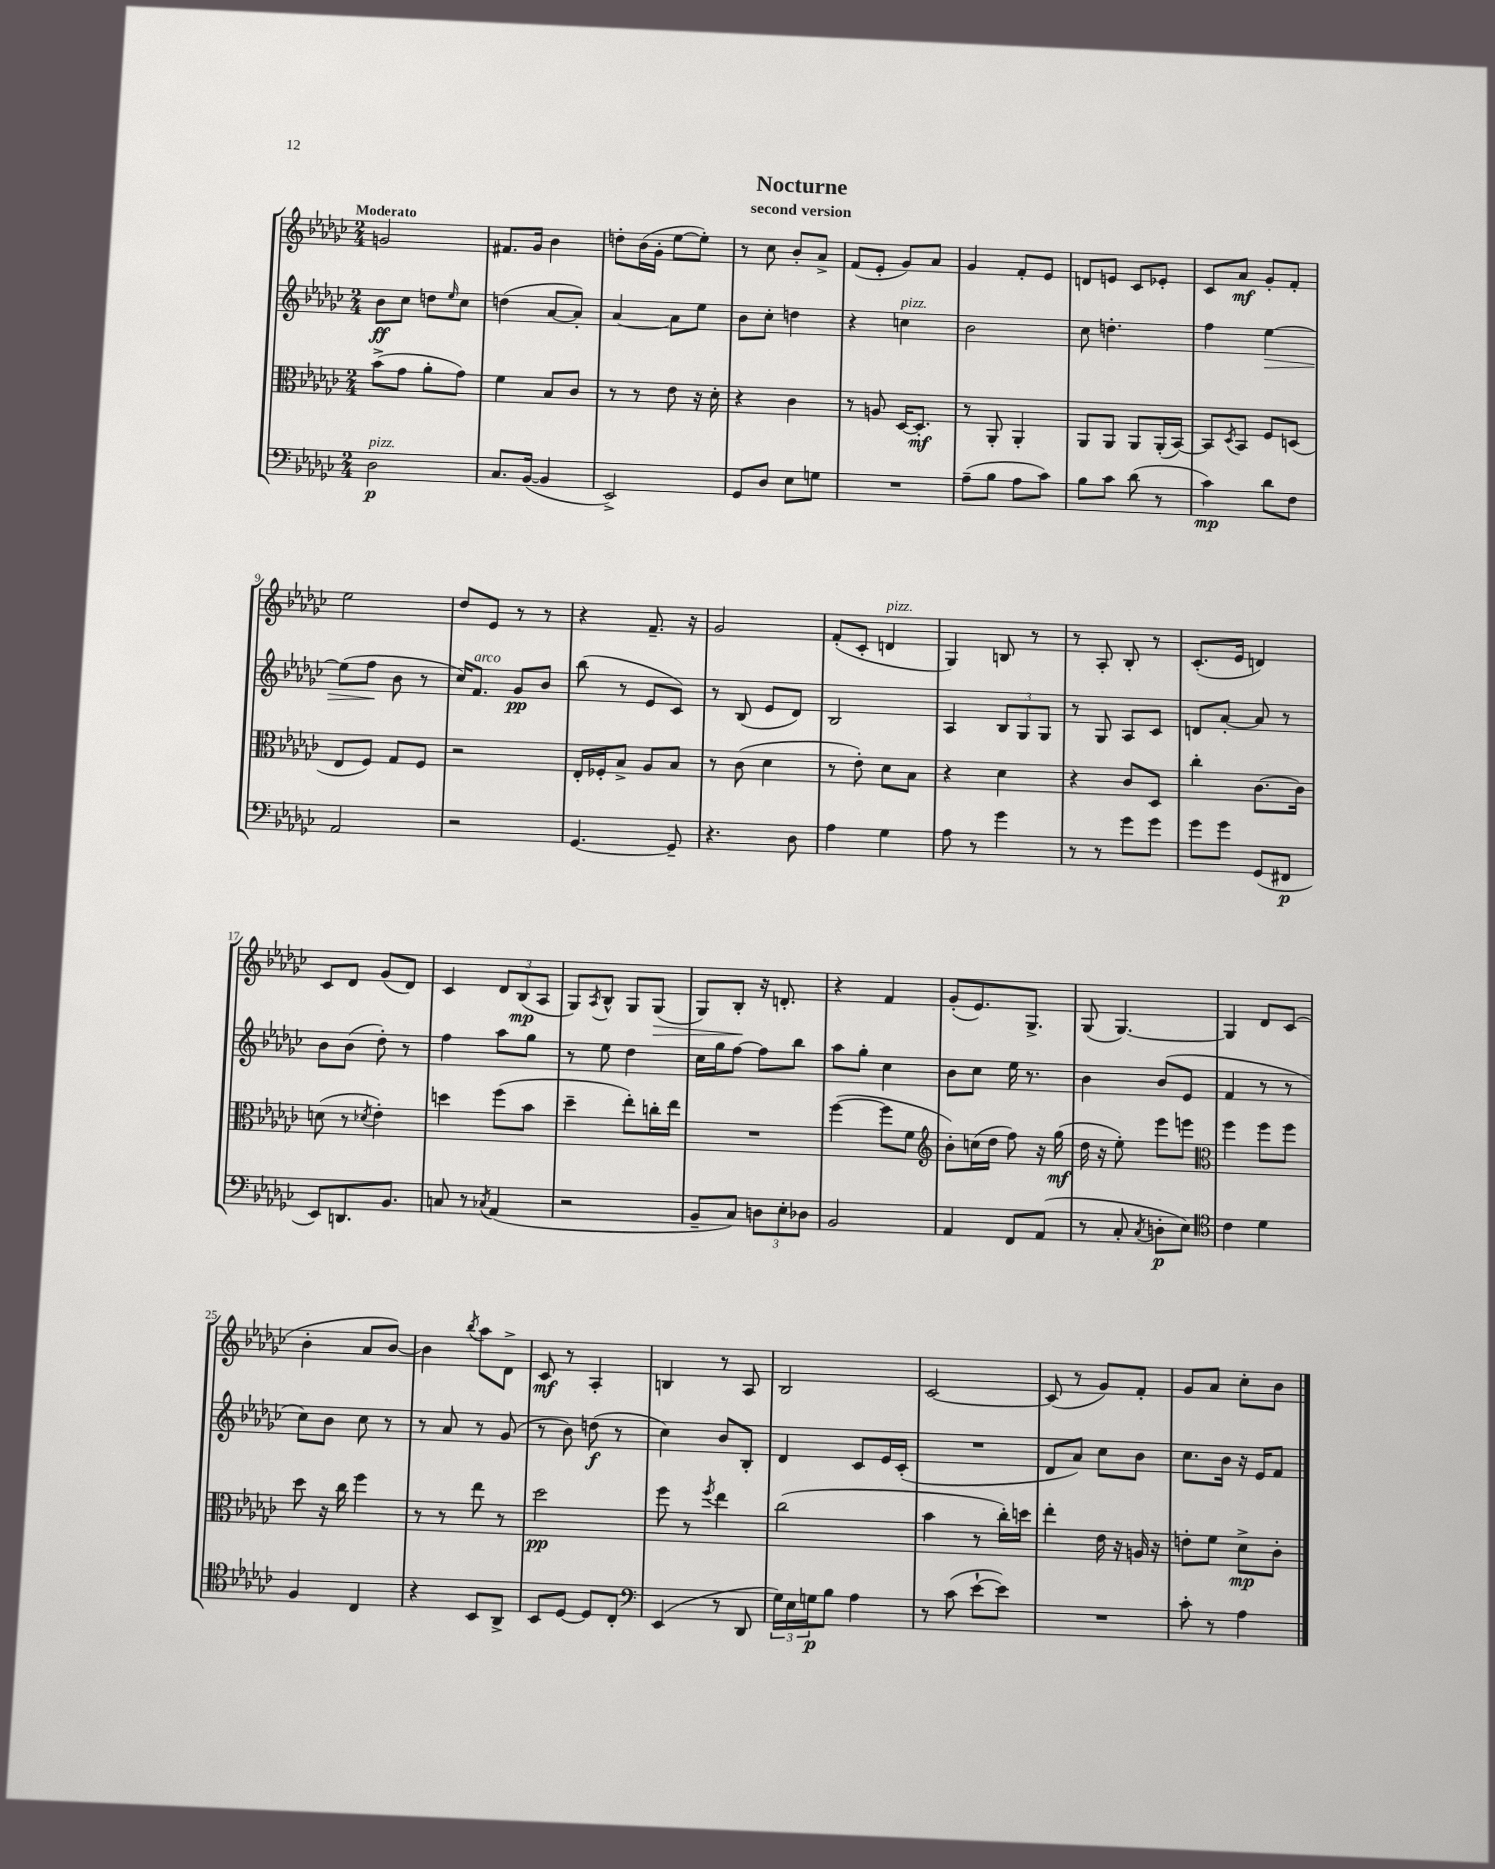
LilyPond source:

\header { title = "Nocturne" subtitle = "second version" }
<<
\new StaffGroup <<
\new Staff = "s0" {
    \clef treble \key ges \major \numericTimeSignature \time 2/4 \tempo "Moderato"
    g'2 |
    fis'8. ges'16 bes'4 |
    d''8-. bes'16( ges'16-. ees''8~ ees''8-.) |
    r8 ces''8 bes'8-. aes'8-> |
    f'8( ees'8-. ges'8) aes'8 |
    ges'4 f'8-. ees'8 |
    d'8 e'8 ces'8 ees'8-. |
    ces'8 aes'8\mf ges'8-. f'8-. |
    ees''2 |
    des''8 ees'8 r8 r8 |
    r4 f'8.-- r16 |
    ges'2 |
    f'8-.( ces'8-. d'4^\markup { \italic "pizz." } |
    ges4) b8 r8 |
    r8 aes8-. bes8-. r8 |
    ces'8.-.( ees'16 d'4) |
    ces'8 des'8 ges'8( des'8) |
    ces'4 \tuplet 3/2 { des'8 bes8\mp( aes8 } |
    ges8) \acciaccatura { aes8 } bes8-^ ges8 ges8\>( |
    ges8) bes8-.\! r16 d'8.-. |
    r4 f'4 |
    ges'8-.( ees'8.) ges8.-> |
    ges8( ges4.~) |
    ges4 des'8 ces'8( |
    bes'4-. aes'8 bes'8~) |
    bes'4 \acciaccatura { bes''8 } aes''8 des'8-> |
    ces'8\mf r8 aes4-. |
    b4 r8 aes8 |
    bes2 |
    ces'2~ |
    ces'8( r8 ges'8) f'8-. |
    ges'8 aes'8 ces''8-. bes'8 \bar "|." |
}
\new Staff = "s1" {
    \clef treble \key ges \major \numericTimeSignature \time 2/4
    bes'8\ff ces''8 d''8 \grace { ees''16 } ces''8 |
    d''4( aes'8~ aes'8-.) |
    aes'4~ aes'8 ees''8 |
    bes'8 ces''8-. d''4 |
    r4 c''4^\markup { \italic "pizz." } |
    bes'2 |
    ces''8 d''4.-. |
    f''4 ees''4~\> |
    ees''8( f''8\! bes'8 r8 |
    ces''16) f'8.^\markup { \italic "arco" } ges'8\pp bes'8 |
    bes''8( r8 ees'8 ces'8) |
    r8 bes8( ees'8 des'8) |
    bes2 |
    aes4 \tuplet 3/2 { bes8 ges8 ges8 } |
    r8 ges8 aes8 ces'8 |
    d'8 aes'8~-. aes'8 r8 |
    bes'8 bes'8( des''8-.) r8 |
    f''4 aes''8 ges''8 |
    r8 ees''8 des''4 |
    ces''16 ges''16 f''8~ f''8 bes''8 |
    aes''8 ges''8-. ces''4 |
    bes'8 ces''8 ees''16 r8. |
    bes'4 bes'8( ees'8 |
    f'4 r8 r8 |
    ces''8) bes'8 ces''8 r8 |
    r8 aes'8 r8 ges'8( |
    r8 bes'8) d''8\f( r8 |
    ces''4) bes'8 bes8-. |
    des'4 ces'8 ees'16 ces'16-.( |
    R2 |
    des'8 aes'8) ces''8 bes'8 |
    ces''8. bes'16 r16 ees'16 f'8 \bar "|." |
}
\new Staff = "s2" {
    \clef alto \key ges \major \numericTimeSignature \time 2/4
    bes'8->( ges'8 aes'8-. ges'8) |
    f'4 bes8 ces'8 |
    r8 r8 ees'8 r16 des'16-. |
    r4 ces'4 |
    r8 a8 des16~ des8.-.\mf |
    r8 aes,8-. aes,4-. |
    aes,8 aes,8 aes,8 aes,16-.( bes,16~) |
    bes,8 \acciaccatura { des8 } bes,8 f8 d8( |
    ees8 f8) ges8 f8 |
    r2 |
    ees16-. fes16-. bes8-> aes8 bes8 |
    r8 ces'8( des'4 |
    r8 ees'8-.) des'8 bes8 |
    r4 des'4 |
    r4 ces'8 des8 |
    ces''4-. ces'8.~ ces'16 |
    d'8( r8 \acciaccatura { des'8 } ees'4-.) |
    d''4 f''8( bes'8 |
    des''4-- ees''8-.) c''16-. ees''16 |
    R2 |
    f''4~( f''8 f'8 |
    \clef treble bes'8-.) c''16( des''16 f''8) r16 ges''16\mf( |
    des''16 r16 ees''8-.) ees'''8 e'''8 |
    \clef alto f''4 f''8 f''8 |
    des''8 r16 ces''16 f''4 |
    r8 r8 ees''8 r8 |
    des''2\pp |
    f''8 r8 \acciaccatura { f''8 } ees''4 |
    ces''2( |
    bes'4 r8 ces''16-.) d''16 |
    ees''4-. ees'16 r16 a16 r16 |
    e'8-. f'8 des'8->\mp ces'8-. \bar "|." |
}
\new Staff = "s3" {
    \clef bass \key ges \major \numericTimeSignature \time 2/4
    des2\p^\markup { \italic "pizz." } |
    ces8. bes,16~( bes,4 |
    ees,2->) |
    ges,8 des8 ees8 g8 |
    R2 |
    aes8--( bes8 aes8 ces'8) |
    bes8 ces'8 des'8( r8 |
    ces'4\mp) des'8 f8 |
    aes,2 |
    r2 |
    ges,4.~ ges,8-- |
    r4. des8 |
    aes4 ges4 |
    aes8 r8 ges'4 |
    r8 r8 ges'8 ges'8 |
    ges'8 ges'8 ges,8( fis,8\p |
    ees,8) d,8. bes,8. |
    c8 r8 \acciaccatura { ces8 } aes,4( |
    r2 |
    bes,8-- ces8) \tuplet 3/2 { d8 ees8-. des8 } |
    bes,2 |
    aes,4 f,8 aes,8( |
    r8 ces8-. \acciaccatura { ces8 } d8-.\p ees8) |
    \clef tenor ces'4 des'4 |
    f4 ces4 |
    r4 bes,8 aes,8-> |
    bes,8 des8~ des8 ces8-. |
    \clef bass ees,4( r8 des,8 |
    \tuplet 3/2 { ges16) ees16 g16\p } bes8 aes4 |
    r8 ces'8( ees'8~-! ees'8) |
    R2 |
    ces'8-. r8 aes4 \bar "|." |
}
>>
>>
